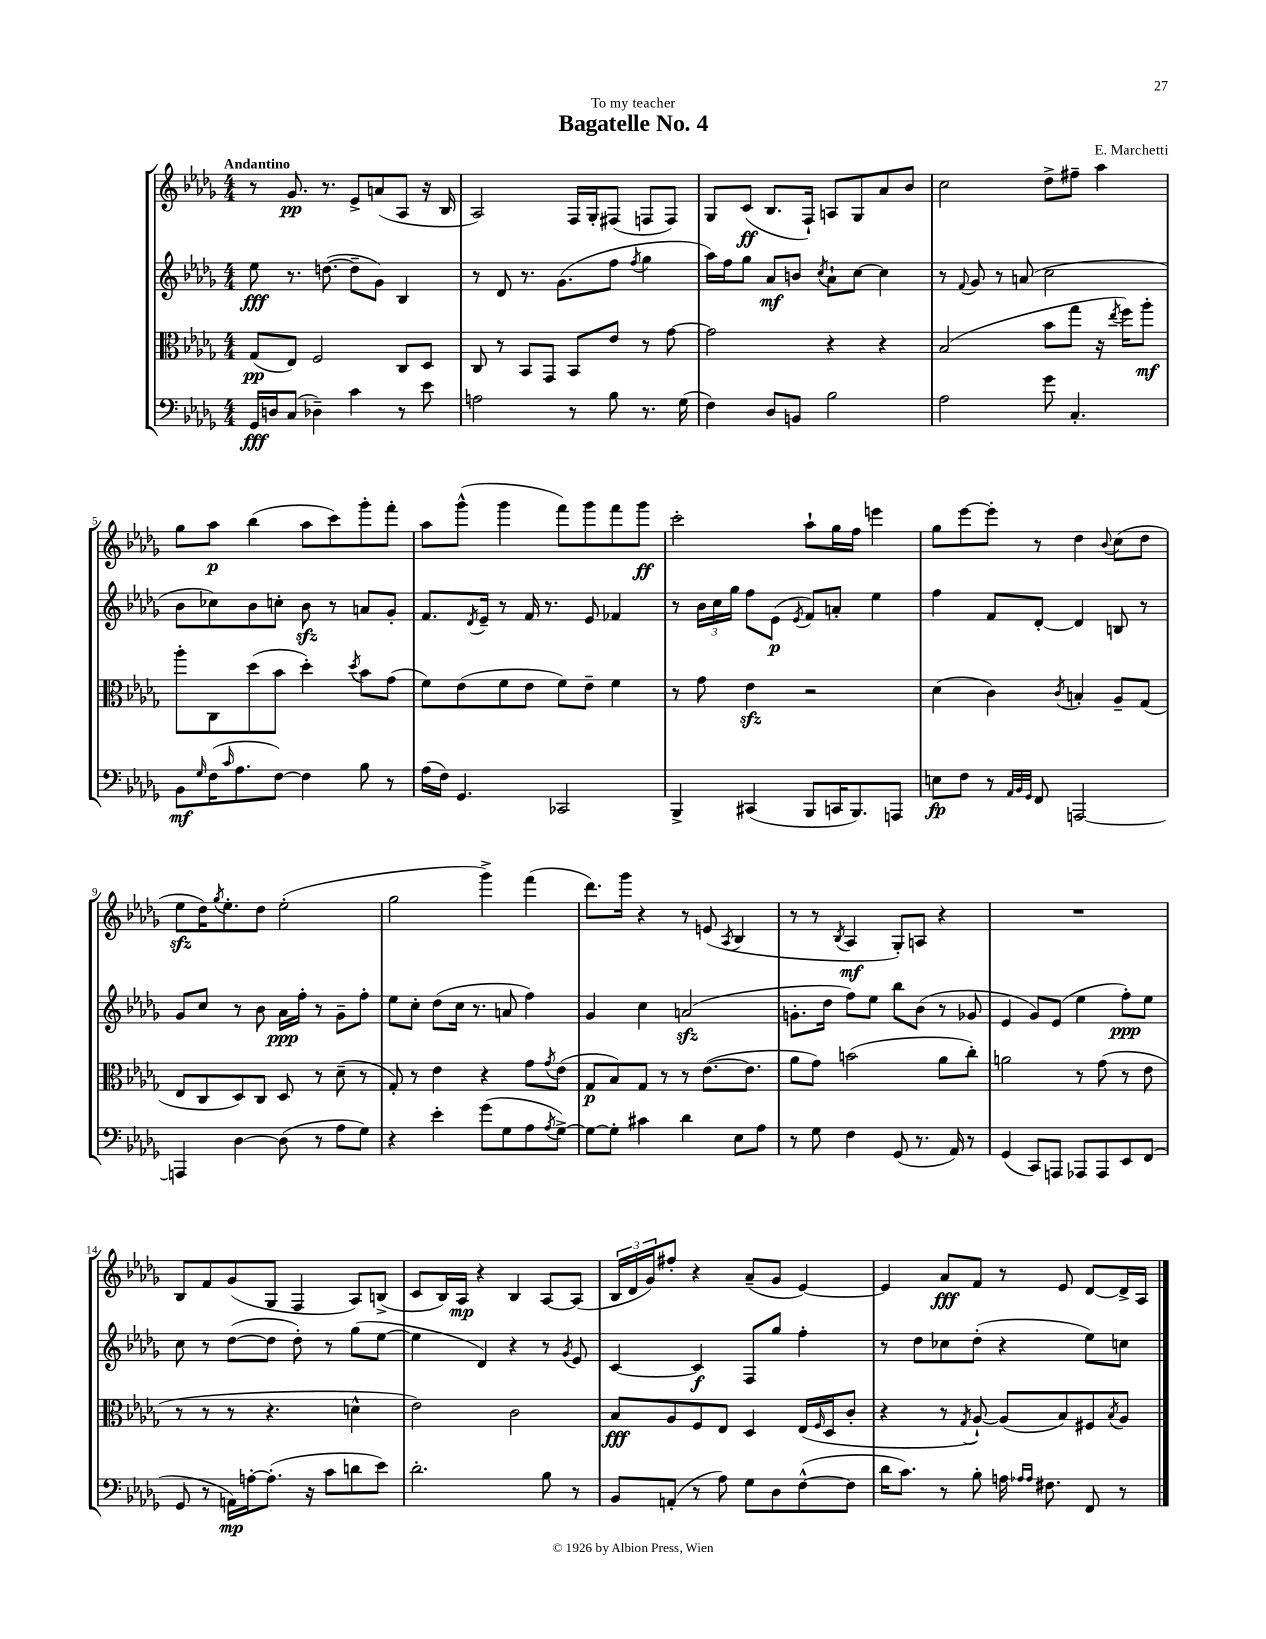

**kern	**kern	**kern	**kern
*staff4	*staff3	*staff2	*staff1
*clefF4	*clefC3	*clefG2	*clefG2
*k[b-e-a-d-g-]	*k[b-e-a-d-g-]	*k[b-e-a-d-g-]	*k[b-e-a-d-g-]
*M4/4	*M4/4	*M4/4	*M4/4
16GG-/LL	(8G-/L	8ee-\	8r
16D/J	.	.	.
(8C/J	8E-/J)	8.r	8.g-/
4D-~\)	2F/	.	.
.	.	([8.dd\	8.r
4c\	.	8dd~\]L	8e-^/L
.	.	8g-\J)	(8a/
8r	8C/L	4B-/	8A-/J
8e-\	8D-/J	.	16r
.	.	.	16B-/
=	=	=	=
2A\	8C/	8r	2A-/)
.	8r	8d-/	.
.	8BB-/L	8.r	.
.	8GG-/J	.	.
.	.	(8.g-\L	.
8r	8BB-/L	.	16F/LL
.	.	.	16G-'/J
8B-\	8e-/J	8ff\J	(8F#/J
.	.	8qff/	.
8.r	8r	4gg-\	8F/L
.	[8g-\	.	8F/J)
(16G-\	.	.	.
=	=	=	=
4F\)	2g-\]	16aa-\LL)	8G-/L
.	.	16ff\J	.
.	.	8gg-\J	(8c/J
8D-/L	.	8a-/L	8.B-/L
8BB/J	.	8b/J	.
.	.	.	16F`/Jk)
.	.	8qcc/	.
2B-\	4r	8a-`\L	8A/L
.	.	[8cc\J	8G-/
.	4r	4cc\]	8a-/
.	.	.	8b-/J
=	=	=	=
2A-\	(2B-/	8r	2cc\
.	.	8qqf/	.
.	.	8g-/	.
.	.	8r	.
.	.	(8a/	.
8g-\	8b-\L	2cc\	8dd-^\L
4.C'/	8gg-\J	.	8ff#~\J
.	16r	.	4aa-\
.	8qee-/	.	.
.	16ff\LK)	.	.
.	8aa-'\J	.	.
=	=	=	=
8BB-\L	8aa-'\L	8b-\L	8gg-\L
16qqG-/	.	.	.
(16F\K	8C\	8cc-\)	8aa-\J
16qqc/	.	.	.
8.A-\	.	.	.
.	(8dd-\	8b-\	(4bb-\
[8F\J)	8b-\J	8cc'\J	.
4F\]	4dd-'\)	8b-\	8aa-\L
.	.	8r	8ccc\)
.	8qdd-/	.	.
8B-\	8b-\L	8a/L	8ggg-'\
8r	(8g-\J	8g-'/J	8fff'\J
=	=	=	=
(16A-\LL	8f\L)	8.f/L	8aa-\L
16F\JJ)	.	.	.
4.GG-/	(8e-\	.	(8ggg-^^\J
.	.	8qd-/	.
.	.	16e-~/Jk	.
.	8f\	8r	4ggg-\
.	8e-\J	16f/	.
.	.	8.r	.
2CC-/	8f\L)	.	8fff\L)
.	8e-~\J	8e-/	8ggg-\
.	4f\	4f-/	8fff\
.	.	.	8ggg-\J
=	=	=	=
4BBB-^/	8r	8r	2ccc'\
.	8g-\	24b-\LL	.
.	.	24cc\	.
.	.	24gg-\JJ	.
(4CC#/	4e-\	8ff\L	.
.	.	(8e-\J	.
.	.	8qe-/	.
8BBB-/L	2r	8f/L)	8aa-`\L
16CC/K	.	8a'/J	16gg-\L
8.BBB-/)	.	.	16ff\JJ
.	.	4ee-\	4eee\
8AAA/J	.	.	.
=	=	=	=
8E\L	(4d-\	4ff\	8gg-\L
8F\J	.	.	[8eee-\
8r	4c\)	8f/L	8eee-'\]J
32qqAA-/LLL	.	.	.
32qqBB-/	.	.	.
32qqGG-/JJJ	.	.	.
8FF/	.	[8d-'/J	8r
.	8qc/	.	.
[2AAA/	4B'/	4d-/]	4dd-\
.	.	.	8qqb-/
.	8A-~/L	8B/	(8cc\L
.	(8G-/J	8r	8dd-\J
=	=	=	=
4AAA/]	8E-/L	8g-/L	8ee-\L
.	8C/	8cc/J	16dd-\K)
.	.	.	8qgg-/
.	.	.	8.ee-'\
[4D-\	8D-/)	8r	.
.	8C/J	8b-\	8dd-\J
(8D-\]	8D-/	16a-\LL	(2ee-'\
.	.	16ff'\JJ	.
8r	8r	8r	.
8A-\L	(8d-~\	8g-~\L	.
8G-\J)	8r	8ff'\J	.
=	=	=	=
4r	8G-'/)	8ee-\L	2gg-\
.	8r	8cc'\J	.
4e-'\	4e-\	(8dd-\L	.
.	.	16cc\Jk	.
.	.	8.r	.
(8g-\L	4r	.	4ggg-^\)
8G-\	.	8a/	.
8A-\	8g-\L	4ff\)	(4fff\
8qA-/	8qg-/	.	.
[8G-^\J)	(8e-\J	.	.
=	=	=	=
8G-\_L	8G-/L	4g-/	8.ddd-\L)
8G-'\]J	8B-/)	.	.
.	.	.	16ggg-\Jk
4c#\	8G-/J	4cc\	4r
.	8r	.	.
4d-\	8r	(2a/	8r
.	([8.e-\L	.	(8e/
.	.	.	8qA-/
8E-\L	.	.	4B-/
.	8.e-\]J	.	.
8A-\J	.	.	.
=	=	=	=
8r	8a-\L	8.g'\L	8r
8G-\	8g-\J)	.	8r
.	.	16dd-\Jk	.
.	.	.	8qB-/
4F\	(2b\	8ff\L)	4A-/
.	.	8ee-\J	.
(8GG-/	.	8bb-\L	8G-'/L)
8.r	.	(8b-\J	8A/J
.	8a-\L	8r	4r
16AA-/)	.	.	.
8r	8cc'\J)	8g-/	.
=	=	=	=
(4GG-/	2a\	4e-/	1r
8CC/L)	.	8g-/L)	.
8AAA/J	.	(8e-/J	.
8AAA-/L	8r	4ee-\	.
8AAA-/	(8g-\	.	.
8EE-/	8r	8ff'\L)	.
(8FF/J	8e-\	8ee-\J	.
=	=	=	=
8GG-/	8r	8cc\	8B-/L
8r	8r	8r	8f/
16AA\LL)	8r	([8dd-\L	(8g-/
[16A'\J	.	.	.
(8.A'\]J	4.r	8dd-\]J	8G-/J
.	.	8dd-'\)	4F/
16r	.	.	.
8c\L	.	8r	.
8d\	4d^^\	(8gg-\L	8A-/L)
8e-\J)	.	[8ee-\J	(8B^/J
=	=	=	=
2.d-'\	2e-\)	4ee-\]	8c/L
.	.	.	16B-/L)
.	.	.	16A-/JJ
.	.	4d-/)	4r
.	2c\	4r	4B-/
8B-\	.	8r	[8A-/L
.	.	8qg-/	.
8r	.	8e-/	(8A-/]J
=	=	=	=
8BB-/L	8B-/L	[4c/	24B-/LL
.	.	.	24d-/
.	.	.	24g-/J)
(8AA'/J	8A-/	.	8ff#'/J
8r	8F/	4c/]	4r
8A-\)	8E-/J	.	.
8G-\L	4D-/	8F/L	(8a-~/L
8D-\	.	8gg-/J	8g-/J
([8F^^\	(16E-/LL	4ff'\	[4e-/)
.	16qqF/	.	.
.	16D-/J	.	.
8F\]J	8c'/J	.	.
=	=	=	=
16d-\LK	4r	8r	4e-/]
8.c\J)	.	.	.
.	.	8dd-\L	.
8r	8r	8cc-\	8a-/L
.	8qG-/	.	.
8B-'\	[8A-`/)	(8dd-'\J	8f/J
16A\	(8A-/]L	4r	8r
16qqA-/LL	.	.	.
16qqA-/JJ	.	.	.
8.F#\	.	.	.
.	8B-/)	.	8e-/
8FF/	8F#/	8ee-\L)	[8d-/L
.	8qB-/	.	.
8r	8A-/J	8cc\J	16d-^/]L
.	.	.	16A-/JJ
==	==	==	==
*-	*-	*-	*-
